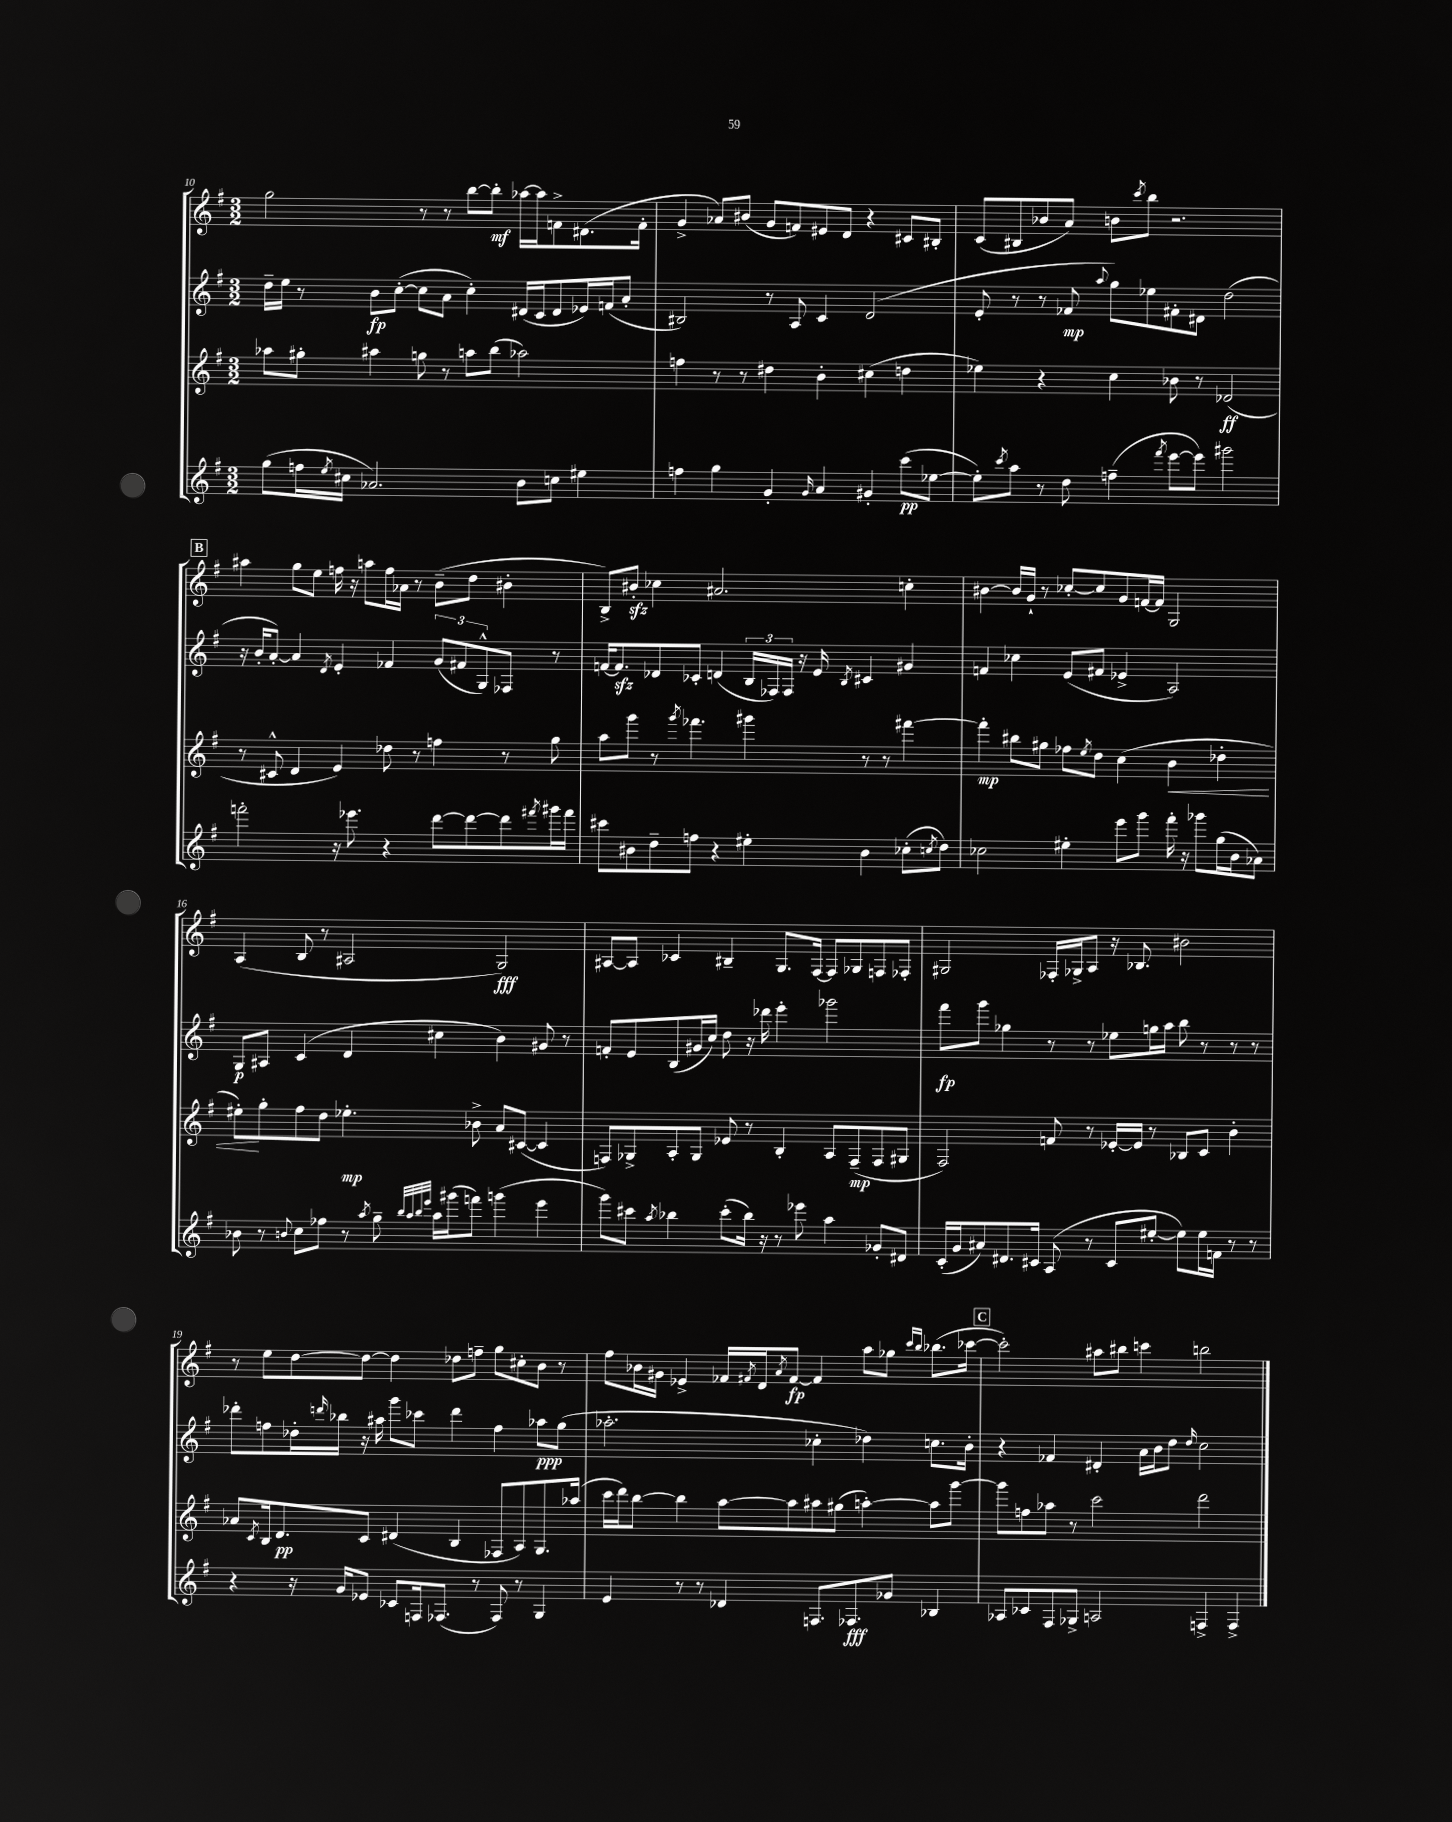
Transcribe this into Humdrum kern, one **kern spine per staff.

**kern	**dynam	**kern	**dynam	**kern	**dynam	**kern	**dynam
*part4	*part4	*part3	*part3	*part2	*part2	*part1	*part1
*staff4	*staff4	*staff3	*staff3	*staff2	*staff2	*staff1	*staff1
*clefG2	*	*clefG2	*	*clefG2	*	*clefG2	*
*k[f#]	*	*k[f#]	*	*k[f#]	*	*k[f#]	*
*M3/2	*	*M3/2	*	*M3/2	*	*M3/2	*
=10	=10	=10	=10	=10	=10	=10	=10
(8gg\L	.	8aa-X\L	.	16dd~\LL	.	2gg\	.
.	.	.	.	16ee\JJ	.	.	.
16ffn\L	.	8gg#X'\J	.	8r	.	.	.
8qee/	.	.	.	.	.	.	.
16cc#X\JJ	.	.	.	.	.	.	.
2.a-X/)	.	4aa#X\	.	8b\L	fp	.	.
.	.	.	.	([8cc'\J	.	.	.
.	.	8ggn\	.	8cc\L]	.	8r	.
.	.	8r	.	8a\J	.	8r	.
.	.	8aan\L	.	4cc'\)	.	[8bb\L	.
.	.	(8bb\J	.	.	.	8bb'\J]	mf
8b\L	.	2aa-X\)	.	(16d#X/LL	.	[16aa-X\LL	.
.	.	.	.	16c/J	.	16aa-\J]	.
8ccn\J	.	.	.	8d#/	.	8fn^\	.
4ee#X\	.	.	.	16e-X/L)	.	(8.d#X\	.
.	.	.	.	(16fn/J	.	.	.
.	.	.	.	8a'/J	.	.	.
.	.	.	.	.	.	16f'\Jk	.
=11	=11	=11	=11	=11	=11	=11	=11
4ffn\	.	4ffn\	.	2B#X/)	.	4g^/	.
4gg\	.	8r	.	.	.	8a-X/L)	.
.	.	8r	.	.	.	(8b#X/J	.
4g'/	.	4dd#X\	.	8r	.	8g/L	.
.	.	.	.	8A/	.	8fn/)	.
16qqg/	.	.	.	.	.	.	.
4a/	.	4b'\	.	4c/	.	8e#X/	.
.	.	.	.	.	.	8d/J	.
4g#X'/	.	(4cc#X\	.	(2d/	.	4r	.
(8ccc\L	pp	4ddn\	.	.	.	8c#X/L	.
[8ee-X\J	.	.	.	.	.	8B#X'/J	.
=12	=12	=12	=12	=12	=12	=12	=12
8ee-'\L])	.	4ee-X\)	.	8e'/	.	(8c/L	.
8qccc/	.	.	.	.	.	.	.
8aa\J	.	.	.	8r	.	8B#X/	.
8r	.	4r	.	8r	.	8b-X/	.
8dd\	.	.	.	8f-X/	mp	8a/J)	.
.	.	.	.	8qqaa/	.	.	.
(4ffn~\	.	4cc\	.	8gg\L)	.	8bn\L	.
.	.	.	.	.	.	8qccc/	.
.	.	.	.	8ee-X\	.	8bb\J	.
8qfff#/	.	.	.	.	.	.	.
[8eee\L	.	8b-X\	.	8f#X'\	.	2.r	.
8eee\J])	.	8r	.	8d#X\J	.	.	.
2ggg#X\	.	(2d-X/	ff	(2dd\	.	.	.
!!LO:LB:g=z
!!LO:REH:place=s1:t=B
=13	=13	=13	=13	=13	=13	=13	=13
2fffn'\	.	8r	.	16r	.	4aa#X\	.
.	.	.	.	16b'/KL	.	.	.
.	.	8c#X^^/	.	[8a'/J)	.	.	.
.	.	4d/	.	4a/]	.	8gg\L	.
.	.	.	.	.	.	8ee\J	.
.	.	.	.	8qd/	.	.	.
16r	.	4e/)	.	4e'/	.	16ffn\	.
8.eee-X\	.	.	.	.	.	16r	.
.	.	.	.	.	.	8aan\L	.
4r	.	8dd-X\	.	4f-X/	.	16ff\L	.
.	.	.	.	.	.	16a-X\JJ	.
.	.	8r	.	.	.	8r	.
[8ddd\L	.	4ffn\	.	(12g/L	.	(8b~\L	.
.	.	.	.	12f#X/	.	.	.
8ddd\_	.	.	.	.	.	8dd\J	.
.	.	.	.	12G^^/)	.	.	.
8ddd\]	.	8r	.	8F-X/J	.	4b#X'\	.
8qfff#X/	.	.	.	.	.	.	.
16ggg#X\L	.	8gg\	.	8r	.	.	.
16fff#\JJ	.	.	.	.	.	.	.
=14	=14	=14	=14	=14	=14	=14	=14
8ccc#X\L	.	8aa\L	.	[16fn/KL	.	8B^/L)	.
.	.	.	.	8.fzz/]	.	.	.
8b#X\	.	8ggg\J	.	.	.	8b#Xzz'/J	.
8dd~\	.	8r	.	8d-X/	.	4cc-X\	.
.	.	8qggg/	.	.	.	.	.
8ffn\J	.	4.fff-X\	.	8c-X'/J	.	.	.
4r	.	.	.	(4dn/	.	2.a#X/	.
4ee#X'\	.	4ggg#X\	.	24B/LL	.	.	.
.	.	.	.	24F-X/)	.	.	.
.	.	.	.	24F-/JJ	.	.	.
.	.	.	.	16r	.	.	.
.	.	.	.	16e/	.	.	.
.	.	.	.	8qB/	.	.	.
4b#\	.	8r	.	4c#X/	.	.	.
.	.	8r	.	.	.	.	.
(8cc-X'\L	.	[4fff#X\	.	4g#X/	.	4ccn'\	.
8qccn/	.	.	.	.	.	.	.
8dd\J)	.	.	.	.	.	.	.
=15	=15	=15	=15	=15	=15	=15	=15
2cc-X\	.	4fff#'\]	mp	4fn/	.	[4b#X\	.
.	.	8bb#X\L	.	4cc-X\	.	16b#/LL]	.
.	.	.	.	.	.	16g`/JJ	.
.	.	8gg#X\J	.	.	.	8r	.
4ee#X'\	.	8ff-X\L	.	(8e/L	.	[8cc-X'/L	.
.	.	8qee/	.	.	.	.	.
.	.	8dd\J	.	8f#X/J	.	8cc-/]	.
8eee\L	.	(4cc\	.	4e-X^/	.	8g/	.
8ggg\J	.	.	.	.	.	[16fn/L	.
.	.	.	.	.	.	16f/JJ]	.
!	!	!	!LO:HP:b	!	!	!	!
16fff#'\	.	4b\	<	2A/)	.	2G/	.
16r	.	.	.	.	.	.	.
8ggg-X\L	.	.	.	.	.	.	.
(16gg\L	.	4dd-X'\	.	.	.	.	.
16b\J	.	.	.	.	.	.	.
8a-X\J)	.	.	.	.	.	.	.
!!LO:LB:g=z
=16	=16	=16	=16	=16	=16	=16	=16
8b-X\	.	8ee#X'\L)	.	8G/L	p	(4A/	.
8r	.	8gg'\	[	8A#X/J	.	.	.
8qqbn/	.	.	.	.	.	.	.
8cc\L	.	8ff#\	.	(4c/	.	8B/	.
8ff-X\J	.	8dd\J	.	.	.	8r	.
8r	.	4.ee-X'\	mp	4d/	.	2A#X/	.
8qaa/	.	.	.	.	.	.	.
8gg~\	.	.	.	.	.	.	.
32qqbb/LLL	.	.	.	.	.	.	.
32qqaa/	.	.	.	.	.	.	.
32qqbb/	.	.	.	.	.	.	.
32qqeee/JJJ	.	.	.	.	.	.	.
16aa\LL	.	.	.	4cc#X\	.	.	.
(16ggg#X\J	.	.	.	.	.	.	.
8fffn\J)	.	8b-X^\	.	.	.	.	.
(4gggn\	.	8a/L	.	4b\)	.	2G/)	fff
.	.	([8c#X/J	.	.	.	.	.
4eee\	.	4c#/]	.	8g#X/	.	.	.
.	.	.	.	8r	.	.	.
=17	=17	=17	=17	=17	=17	=17	=17
8ggg\L)	.	8Fn/L)	.	8fn'/L	.	[8A#X/L	.
8ccc#X\J	.	8G-X^/	.	8e/	.	8A#/J]	.
8qaa/	.	.	.	.	.	.	.
4bb-X\	.	8A'/	.	(8B/	.	4c-X/	.
.	.	8G-/J	.	16g#X/L	.	.	.
.	.	.	.	16cc/JJ)	.	.	.
(8ccc#'\L	.	8e-X/	.	8dd\	.	4B#X~/	.
16bb-\Jk)	.	8r	.	16r	.	.	.
16r	.	.	.	16ddd-X\	.	.	.
8r	.	4B'/	.	4eee'\	.	8.G/L	.
8eee-X\	.	.	.	.	.	.	.
.	.	.	.	.	.	[16F#/Jk	.
4aa\	.	8A/L	.	2ggg-X\	.	8F#/L]	.
.	.	(8F~/	mp	.	.	8G-X/	.
8g-X'/L	.	8F/	.	.	.	8Fn/	.
8d#X/J	.	8G#X/J	.	.	.	8F-X'/J	.
=18	=18	=18	=18	=18	=18	=18	=18
(16c'/LL	.	2F#/)	.	8fff#\L	fp	2G#X/	.
16g/J	.	.	.	.	.	.	.
8a#X/)	.	.	.	8ggg\J	.	.	.
8.d#X/	.	.	.	4gg-X\	.	.	.
16c#X/Jk	.	.	.	.	.	.	.
(8A/	.	8fn/	.	8r	.	16F-X'/LL	.
.	.	.	.	.	.	16G-X^/J	.
8r	.	8r	.	8r	.	8A/J	.
8c#/L	.	[16e-X'/LL	.	8ee-X\L	.	16r	.
.	.	16e-/JJ]	.	.	.	8.B-X/	.
[8ee#X'/J	.	8r	.	16ggn\L	.	.	.
.	.	.	.	16aa\JJ	.	.	.
8ee#\L])	.	8B-X/L	.	8bb\	.	2b#X\	.
16ee#\L	.	8c/J	.	8r	.	.	.
16fn\JJ	.	.	.	.	.	.	.
8r	.	4b'\	.	8r	.	.	.
8r	.	.	.	8r	.	.	.
!!LO:LB:g=z
=19	=19	=19	=19	=19	=19	=19	=19
4r	.	8a-X/L	.	8ddd-X'\L	.	8r	.
.	.	8qc/	.	.	.	.	.
.	.	16B/k	.	8ffn\	.	8ee\L	.
.	.	8.d/	pp	.	.	.	.
16r	.	.	.	16dd-X'\L	.	[8dd\	.
.	.	.	.	16qqdddn/	.	.	.
16g/KL	.	.	.	16bb-X\JJ	.	.	.
8e-X/J	.	8c/J	.	16r	.	8dd\J_	.
.	.	.	.	16aa#X\	.	.	.
8c-X/L	.	(4d#X/	.	8ggg\L	.	4dd\]	.
16Fn/k	.	.	.	8ccc-X\J	.	.	.
(8.F-X/J	.	.	.	.	.	.	.
.	.	4B/	.	4ddd\	.	8dd-X\L	.
8r	.	.	.	.	.	8ffn~\J	.
8F-/)	.	8F-X/L	.	4ff\	.	8gg\L	.
8r	.	8A/)	.	.	.	8cc#X'\	.
4G/	.	8.G/	.	8aa-X\L	ppp	8b\J	.
.	.	.	.	(8gg\J	.	8r	.
.	.	(16aa-X/Jk	.	.	.	.	.
=20	=20	=20	=20	=20	=20	=20	=20
4e/	.	16ccc\LL	.	2.aa-X'\	.	8ff#\L	.
.	.	16ddd\J)	.	.	.	.	.
.	.	[8bb\J	.	.	.	16b-X\L	.
.	.	.	.	.	.	16g#X\JJ	.
8r	.	4bb\]	.	.	.	4e-X^/	.
8r	.	.	.	.	.	.	.
4d-X/	.	[8aa\L	.	.	.	16f-X/LL	.
.	.	.	.	.	.	8qf#X/	.
.	.	.	.	.	.	16d/J	.
.	.	.	.	.	.	8qa/	.
.	.	8aa\]	.	.	.	[8f#/J	fp
8.Fn/L	.	8aa#X\	.	4cc-X'\	.	4f#/]	.
.	.	(8gg#X\J	.	.	.	.	.
8.F-X/	fff	.	.	.	.	.	.
.	.	[4aan'\)	.	4dd-X\)	.	8aa\L	.
8g-X/J	.	.	.	.	.	8gg-X\J	.
.	.	.	.	.	.	16qqccc/LL	.
.	.	.	.	.	.	16qqbb/JJ	.
4B-X/	.	8aa\L]	.	8.ccn\L	.	(8.bb-X\L	.
.	.	[8ggg\J	.	.	.	.	.
.	.	.	.	16b'\Jk	.	[16ccc-X\Jk	.
!!LO:REH:place=s1:t=C
=21	=21	=21	=21	=21	=21	=21	=21
8A-X/L	.	8ggg\L]	.	4r	.	2ccc-'\])	.
8c-X/	.	8ffn\	.	.	.	.	.
8F#/	.	8aa-X\J	.	4f-X/	.	.	.
8G-X^/J	.	8r	.	.	.	.	.
2An/	.	2ccc\	.	4d#X'/	.	8aa#X\L	.
.	.	.	.	.	.	8bb#X\J	.
.	.	.	.	16a\LL	.	4cccn\	.
.	.	.	.	16b\J	.	.	.
.	.	.	.	8dd\J	.	.	.
.	.	.	.	16qqdd/	.	.	.
4Fn^/	.	2ddd\	.	2cc\	.	2bbn\	.
4F^/	.	.	.	.	.	.	.
==	==	==	==	==	==	==	==
*-	*-	*-	*-	*-	*-	*-	*-
